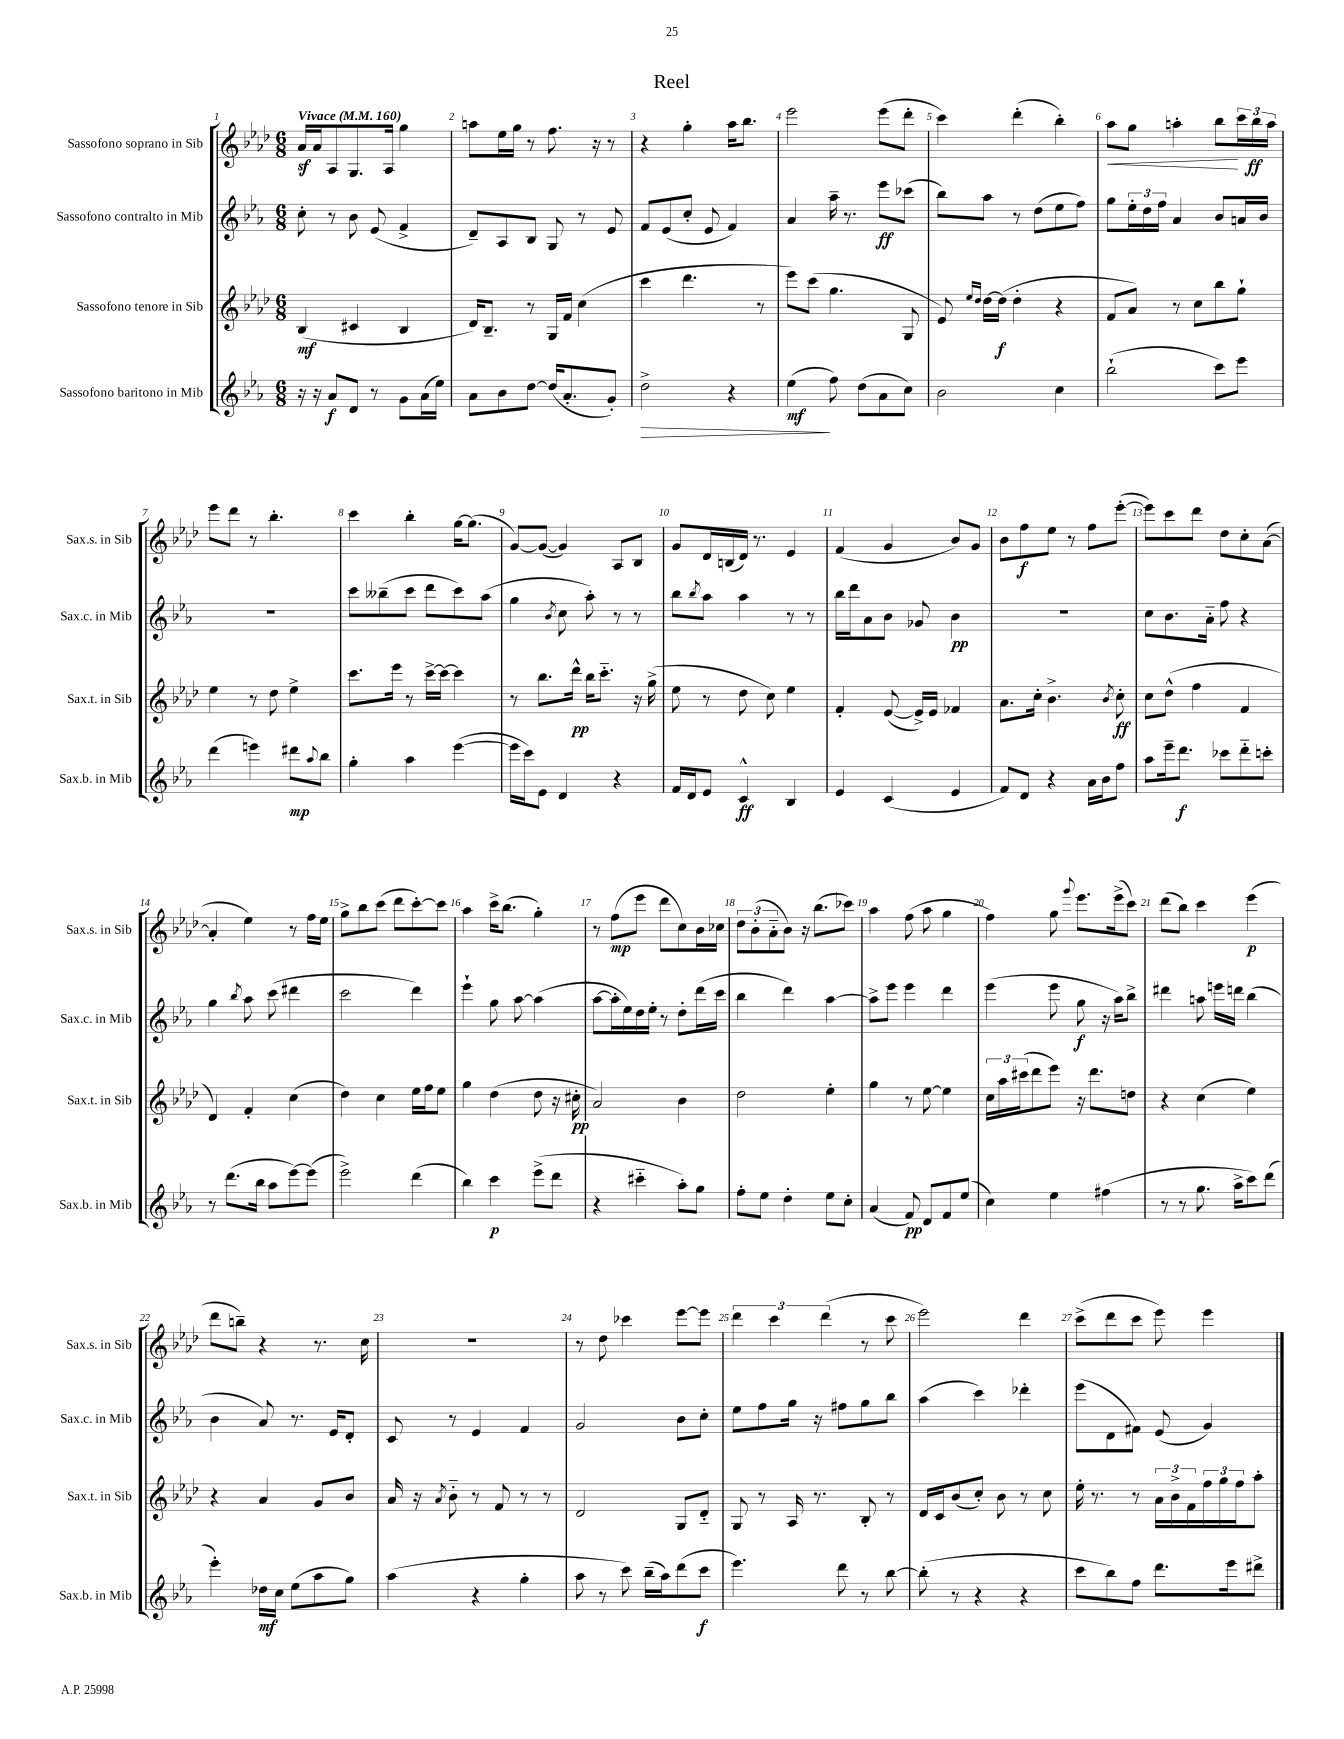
\header { title = "Reel" }
<<
\new StaffGroup <<
\new Staff = "s0" \with { instrumentName = "Sassofono soprano in Sib" shortInstrumentName = "Sax.s. in Sib" } {
    \clef treble \key aes \major \numericTimeSignature \time 6/8 \tempo "Vivace" 4 = 160
    aes'16\sf aes'16 aes8 g8. aes16 g''4 |
    a''8 ees''16 g''16 r8 f''8. r16 r8 |
    r4 g''4-. aes''16 bes''8. |
    ees'''2 ees'''8( des'''8-. |
    c'''4) des'''4-.( bes''4-.) |
    aes''8\< g''8 a''4-. bes''8\! \tuplet 3/2 { c'''16 bes''16\ff a''16 } |
    ees'''8 des'''8 r8 bes''4.-. |
    c'''4 bes''4-. g''16~ g''8.( |
    g'8~) g'8~( g'4) aes8 bes8 |
    g'8 des'16 b16( des'16) r8. ees'4 |
    f'4( g'4 bes'8) g'8 |
    bes'8 f''8\f ees''8 r8 f''8 ees'''8~-.( |
    ees'''8) c'''8 des'''8 des''8 c''8-. aes'8~( |
    aes'4-. ees''4) r8 f''16 ees''16 |
    g''8-> bes''8 c'''8( des'''8 c'''8~-.) c'''8 |
    aes''4 c'''16-> bes''8.( g''4-.) |
    r8 f''8\mp( ees'''8 des'''8 c''8) bes'16 ces''16 |
    \tuplet 3/2 { des''8 bes'8-.( aes'8-_ } bes'8) r16 bes''8.( ces'''8) |
    aes''4 f''8( aes''8 g''4 |
    f''4) g''8 \appoggiatura { g'''8 } ees'''8. ees'''16->( c'''8) |
    des'''8( bes''8) c'''4 ees'''4\p( |
    des'''8 b''8--) r4 r8. c''16 |
    R2. |
    r8 des''8 ces'''4 ees'''8~ ees'''8 |
    \tuplet 3/2 { des'''4 c'''4 des'''4( } r8 c'''8 |
    ees'''2) des'''4 |
    c'''8->( des'''8 c'''8 ees'''8) ees'''4 \bar "|." |
}
\new Staff = "s1" \with { instrumentName = "Sassofono contralto in Mib" shortInstrumentName = "Sax.c. in Mib" } {
    \clef treble \key ees \major \numericTimeSignature \time 6/8
    c''8-. r8 bes'8 ees'8( f'4-> |
    d'8--) aes8 bes8 g8 r8 ees'8 |
    f'8 ees'8( c''8-. ees'8 f'4) |
    aes'4 aes''16-- r8. ees'''8\ff ces'''8( |
    bes''8) aes''8 r8 d''8( ees''8 f''8) |
    g''8 \tuplet 3/2 { ees''16-. d''16 f''16 } aes'4 bes'8 a'16 bes'16 |
    R2. |
    c'''8 beses''8--( c'''8 d'''8 c'''8) aes''8( |
    g''4 \acciaccatura { bes'8 } c''8 aes''8-.) r8 r8 |
    bes''8 \acciaccatura { bes''8 } aes''8 aes''4 r8 r8 |
    bes''16 d'''16 aes'8 bes'8 ges'8 bes'4\pp |
    R2. |
    c''8 bes'8. aes'16-_ f''8 r4 |
    g''4 \acciaccatura { bes''8 } aes''8 c'''8( dis'''4 |
    c'''2 d'''4) |
    ees'''4-! g''8 aes''8~ aes''4( |
    aes''8~ aes''16-. ees''16) d''16 ees''16-. r8 d''8-. d'''16( c'''16 |
    bes''4 d'''4) aes''4~ |
    aes''8-> ees'''8 ees'''4 d'''4 |
    ees'''4( ees'''8 g''8\f r16 aes''16) bes''8-> |
    dis'''4 a''8 e'''16 d'''16 bes''4( |
    bes'4 aes'8) r8. ees'16 d'8-. |
    c'8 r8 ees'4 f'4 |
    g'2 bes'8 c''8-. |
    ees''8 f''8 g''16 r16 fis''8 g''8 bes''8 |
    aes''4( c'''4) des'''4-. |
    ees'''8( d'8 fis'8) ees'8( g'4) \bar "|." |
}
\new Staff = "s2" \with { instrumentName = "Sassofono tenore in Sib" shortInstrumentName = "Sax.t. in Sib" } {
    \clef treble \key aes \major \numericTimeSignature \time 6/8
    bes4\mf( cis'4 bes4 |
    des'16) bes8.-- r8 g16 f'16 c''4( |
    c'''4 des'''4. r8 |
    ees'''8) c'''8( g''4. g8 |
    ees'8) \grace { ees''16 des''16 } des''16~ des''16\f( des''4-. r4 |
    f'8 aes'8) r8 c''8 bes''8 g''8-! |
    ees''4 r8 des''8 ees''4-> |
    c'''8. ees'''16 r8 c'''16~-> c'''16~ c'''4 |
    r8 bes''8. des'''16-^\pp bes''16 c'''8.-_ r16 g''16->( |
    ees''8 r8 des''8 c''8) ees''4 |
    f'4-. ees'8~( ees'16->) ees'16 fes'4 |
    aes'8. c''16-. bes'4.-> \acciaccatura { bes'8 } c''8-.\ff |
    c''8 des''8-^( f''4 f'4 |
    des'4) f'4-. c''4( |
    des''4) c''4 ees''16 f''16 ees''8 |
    g''4 des''4( des''8 r16 cis''16-.\pp |
    aes'2) bes'4 |
    des''2 ees''4-. |
    g''4 r8 ees''8~ ees''4 |
    \tuplet 3/2 { c''16 aes''16 cis'''16( } des'''8 ees'''8) r16 des'''8. d''8 |
    r4 c''4( ees''4) |
    r4 aes'4 g'8 bes'8 |
    aes'16 r16 \acciaccatura { aes'8 } bes'8-_ r8 f'8 r8 r8 |
    des'2 g8 des'8-_ |
    g8 r8 aes16 r8. bes8-. r8 |
    des'16 c'16 bes'8( c''8-.) bes'8 r8 c''8 |
    ees''16-. r8. r8 \tuplet 3/2 { aes'16 bes'16-> f'16 } \tuplet 3/2 { f''16 g''16 f''16 } aes''8-. \bar "|." |
}
\new Staff = "s3" \with { instrumentName = "Sassofono baritono in Mib" shortInstrumentName = "Sax.b. in Mib" } {
    \clef treble \key ees \major \numericTimeSignature \time 6/8
    r16 r16 aes'8\f d'8 r8 g'8 aes'16( ees''16) |
    aes'8 bes'8 d''8~ d''16( aes'8.-. g'8-.) |
    d''2->\> r4 |
    ees''4\mf\!( f''8) d''8( aes'8 c''8) |
    bes'2 c''4 |
    bes''2-!( c'''8) ees'''8 |
    d'''4( e'''4) dis'''8\mp \appoggiatura { aes''8 } bes''8 |
    g''4-. aes''4 ees'''4~( |
    ees'''16 c'''16) ees'8 d'4 r4 |
    f'16 d'16 ees'8 c'4-^\ff bes4 |
    ees'4 c'4( ees'4 |
    f'8) d'8 r4 aes'16 bes'16 f''8 |
    aes''8 ees'''16-- d'''8.\f ces'''8 d'''8-_ c'''8-. |
    r8 d'''8.( bes''16 aes''8 ees'''8~) ees'''8( |
    ees'''2->) d'''4( |
    bes''4) c'''4\p ees'''8->( d'''8 |
    r4 cis'''4-_ aes''8-.) g''8 |
    f''8-. ees''8 d''4-. ees''8 c''8-. |
    aes'4( f'8\pp) d'8 f'8 ees''8( |
    c''4) ees''4 fis''4( |
    r8 r8 g''8. aes''16-> c'''8) d'''8( |
    ees'''4-.) des''16\mf c''16 ees''8( aes''8 g''8) |
    aes''4( r4 g''4-. |
    aes''8 r8 c'''8) bes''16--( aes''16) d'''8( c'''8\f |
    ees'''4.) d'''8 r8 bes''8~ |
    bes''8-.( r8 r4 r4 |
    c'''8 bes''8) f''8 d'''8. ees'''16 dis'''8-> \bar "|." |
}
>>
>>
\layout { \context { \Score \override BarNumber.break-visibility = ##(#f #t #t) barNumberVisibility = #all-bar-numbers-visible } }
